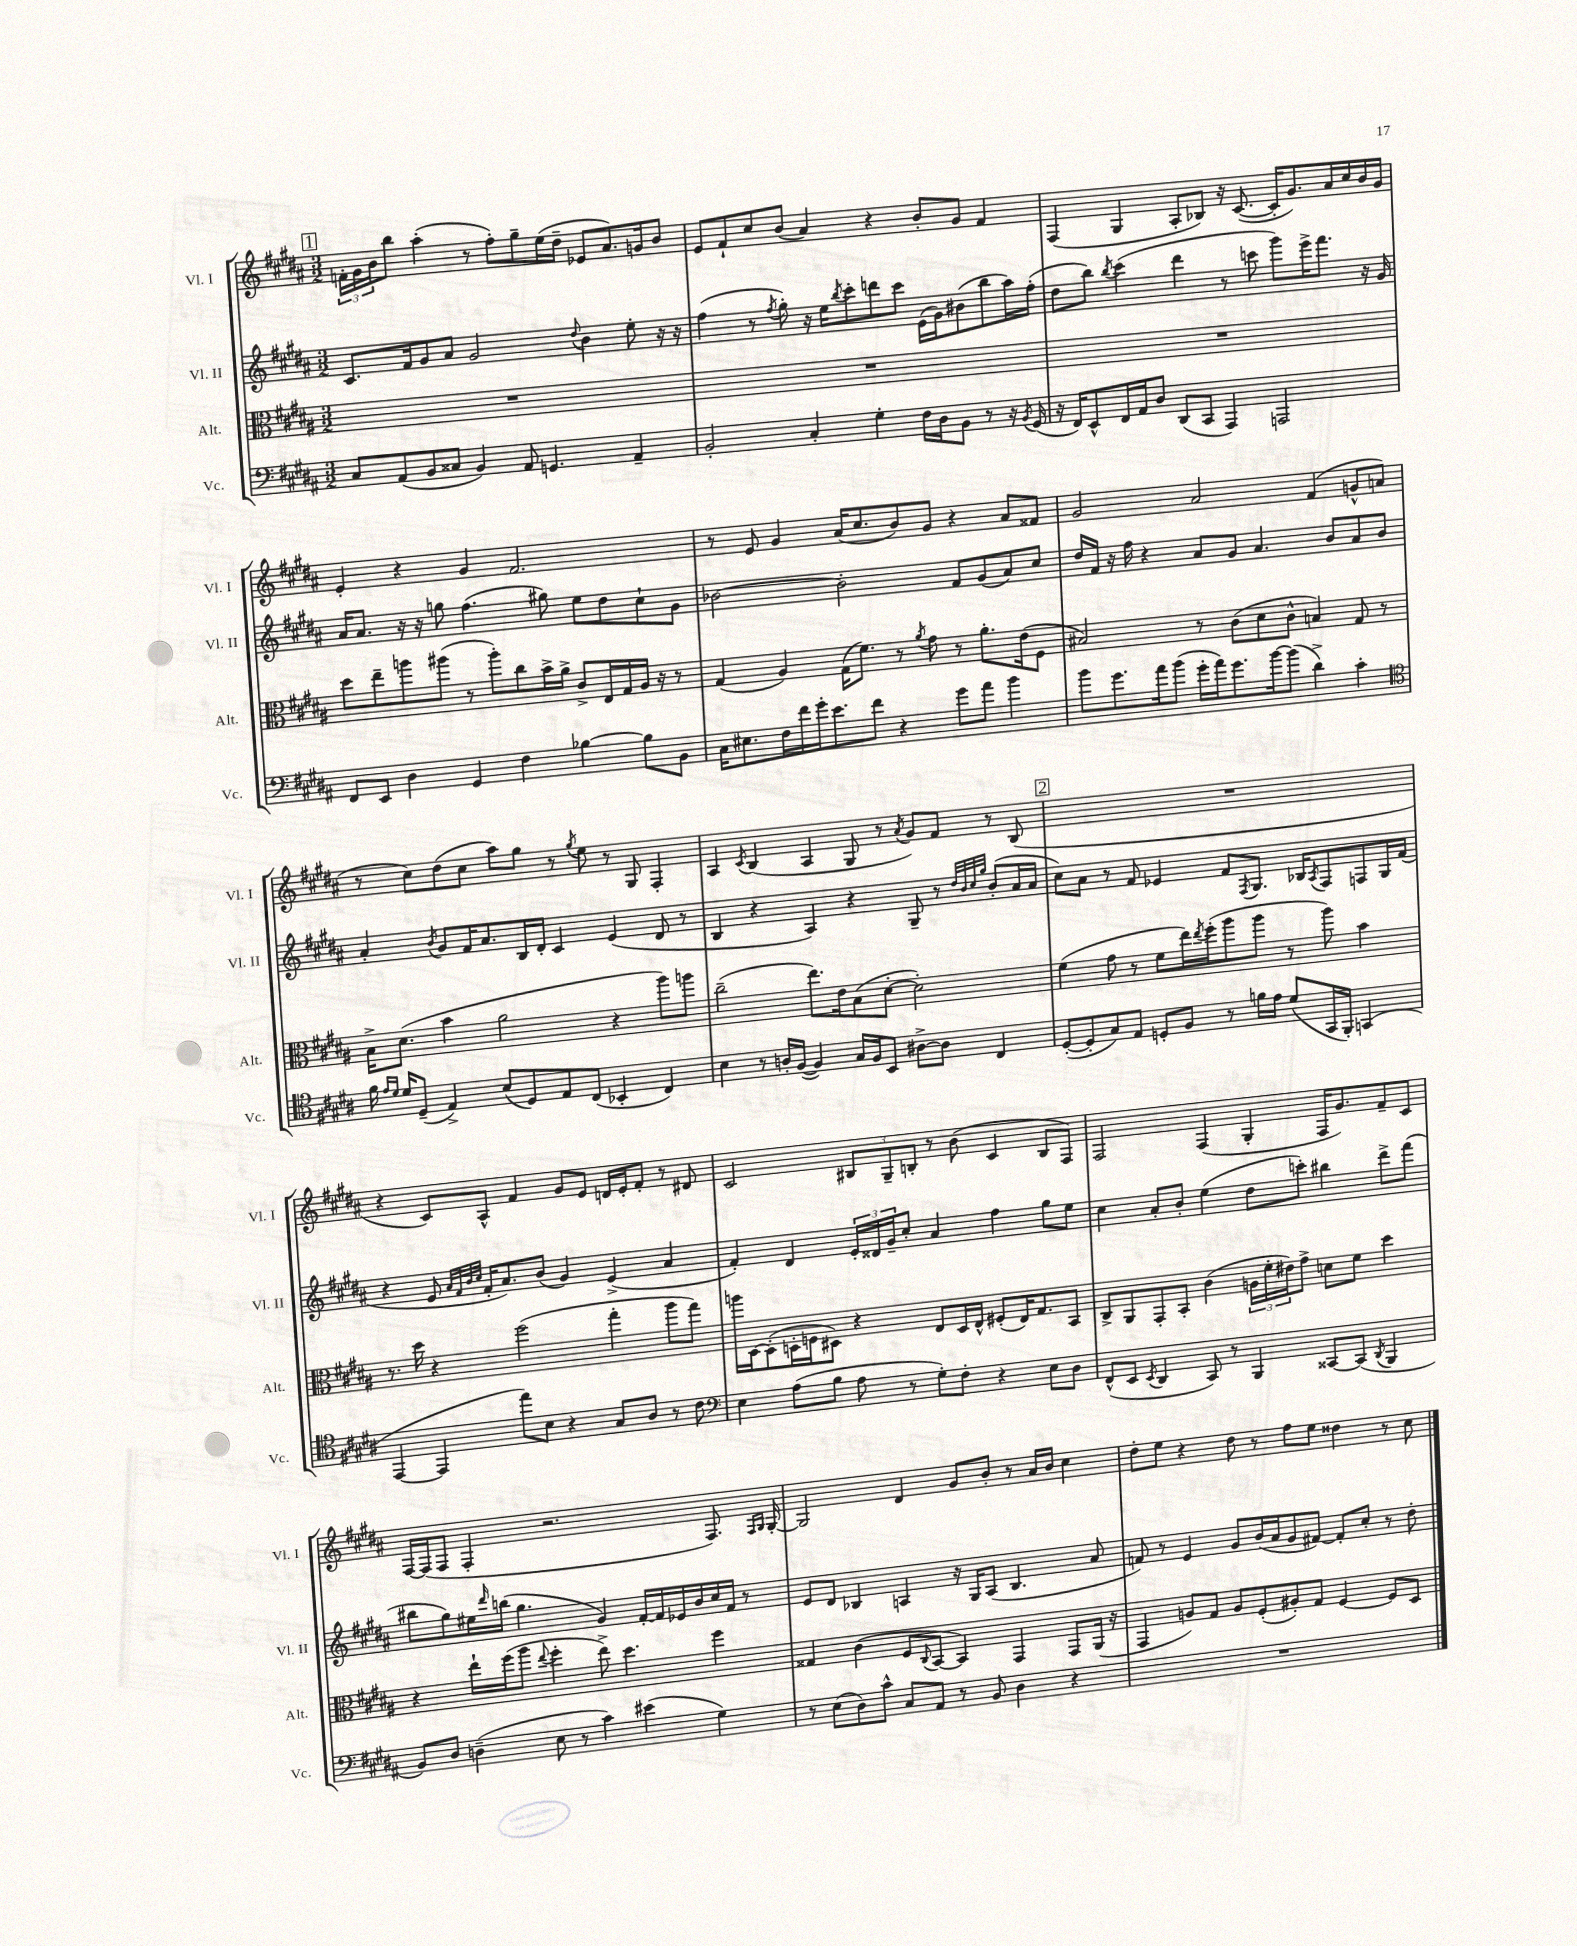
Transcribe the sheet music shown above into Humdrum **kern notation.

**kern	**kern	**kern	**kern
*staff4	*staff3	*staff2	*staff1
*clefF4	*clefC3	*clefG2	*clefG2
*k[f#c#g#d#a#]	*k[f#c#g#d#a#]	*k[f#c#g#d#a#]	*k[f#c#g#d#a#]
*M3/2	*M3/2	*M3/2	*M3/2
8C#	1.r	8.c#	24f'
.	.	.	24g#
.	.	.	24b
(8AA#	.	.	8bb
.	.	16f#	.
8BB	.	8g#	(4aa#'
8C##	.	8a#	.
4BB)	.	2g#	8r
.	.	.	8ff#')
8AA#	.	.	8gg#~
4.GG	.	.	(16ee
.	.	.	16dd#~
.	.	8qqdd#	.
.	.	4b	8e-
.	.	.	8.a#)
4AA#~	.	8ee'	.
.	.	.	16g
.	.	16r	8b
.	.	16r	.
=	=	=	=
2BB'	1.r	(4ff#	8e
.	.	.	8f#`
.	.	8r	8cc#
.	.	8qff#	.
.	.	8gg#')	(8b
4C#'	.	16r	4a#)
.	.	16ee	.
.	.	8qbb	.
.	.	8ccc#'	.
4G#'	.	8ddd	4r
.	.	8ccc#	.
16F#	.	(16e	8b'
16D#	.	16g#)	.
8BB	.	(8b#	8g#
8r	.	8bb	4f#
16r	.	16aa#)	.
8qBB	.	.	.
(16GG#	.	(16ff#'	.
=	=	=	=
16r	1.r	8dd#	(4F#
16FF#)	.	.	.
8EE^^	.	8bb)	.
.	.	8qbb	.
16FF#	.	(4ccc#	4G#
16AA#	.	.	.
8D#	.	.	.
(8DD#	.	4ddd#	8A#'
8CC#	.	.	8B-)
4AAA#)	.	8r	16r
.	.	.	([8.c#
.	.	8ccc	.
2AAA	.	8ggg#)	16c#']
.	.	.	8.g#)
.	.	16eee^	.
.	.	8.fff#	.
.	.	.	16a#
.	.	.	16cc#
.	.	16r	16b
.	.	16g#	16g#
=	=	=	=
8FF#	8dd#	16a#	4e'
.	.	8.a#	.
8EE	8ee~	.	.
4D#	8aa	16r	4r
.	.	16r	.
.	(8aa#	8gg	.
4GG#	8r	(4.ff#	4g#
.	8aa#')	.	.
4F#	8cc#	.	2.f#
.	16b^	8gg#)	.
.	16a#^	.	.
[4B-	8c#^	8ee	.
.	16E	8dd#	.
.	16G#	.	.
8B-]	16A#	8cc#`	.
.	16r	.	.
8BB	8r	8g#	.
=	=	=	=
16C#	(4G#	[2b-	8r
8.E#	.	.	.
.	.	.	8e
16F#	4A#)	.	4g#
16f#	.	.	.
16g#'	.	.	.
8.e	.	.	.
.	(16G#	2b-']	(16a#
.	8.f#)	.	8.cc#
8f#	.	.	.
4r	8r	.	8b)
.	8qa#	.	.
.	8g#	.	8g#
8g#	8r	8f#	4r
8a#	8.a#'	(8g#	.
4b	.	8a#)	8a#
.	(16e	.	.
.	8F#	8cc#	8f##
=	=	=	=
8b	2B#)	16dd#	2g#
.	.	16f#	.
8.g#	.	16r	.
.	.	16ff#	.
.	.	4r	.
16a#	.	.	.
(8b	.	.	.
16g#'	8r	8a#	2a#
16a#)	.	.	.
8.g#	(8c#	8g#	.
.	8d#	4.a#	.
[16b	.	.	.
(8b]	8c#^^	.	.
4d#^)	4B)	.	(4f#
.	.	8b	.
4c#'	8G#	8a#	8g^^
.	8r	8b	8a
=	=	=	=
*clefC4	*	*	*
16f#	16B^	4a#'	8r
16qqe	.	.	.
16qqd#	.	.	.
16d#	(8.d#	.	.
(8D#~	.	.	8cc#)
.	.	8qb	.
4E^)	4b	8g#	(8dd#
.	.	16f#	8cc#
.	.	8.a#	.
(8B	2a#	.	8aa#)
8D#)	.	16B	8gg#
.	.	16d#'	.
8E	.	4c#	8r
.	.	.	8qgg#
(8C#	.	.	8ee
4BB-'	4r	(4e	8r
.	.	.	8G#
4C#)	8aa#)	8d#	4F#'
.	8aa	8r	.
=	=	=	=
4B	(2cc#~	4B	4A#
.	.	.	8qc#
8r	.	4r	(4B
16A'	.	.	.
([16F#	.	.	.
4F#])	8.ee)	4A#)	4A#
.	16e	.	.
16G#	(8B	4r	8G#
16F#	.	.	.
8BB	[8d#'	.	8r
.	.	.	8qa#
[8A#^	2d#'])	8G#~	8g#)
8A#]	.	8r	8f#
.	.	32qqdd#	.
.	.	32qqb	.
.	.	32qqcc#	.
.	.	32qqgg#	.
4C#	.	(8b'	8r
.	.	16a#	(8B
.	.	16a#	.
=	=	=	=
([8D#'	(4f#	8cc#)	1.r
8D#']	.	8a#	.
8G#)	8g#	8r	.
8E	8r	8f#	.
8D'	8f#	4e-	.
8F#	16ee)	.	.
.	8qee	.	.
.	(16ff#'	.	.
8r	8aa#	8f#	.
.	.	8qF#	.
16f	8aa#	8.G#	.
16e	.	.	.
(8d#	8r	.	.
.	.	16B-	.
.	.	8qA#	.
16GG#	8aa#)	8F#	.
16FF#')	.	.	.
(4GG	4b	8F	.
.	.	16G#	.
.	.	(16f#	.
=	=	=	=
[4EE	8.r	4r	4r
.	16dd#	.	.
4EE]	4r	8e	8c#)
.	.	32qqa#	.
.	.	32qqf#	.
.	.	32qqb	.
.	.	32qqcc#	.
.	.	16f#'	8A#^^
.	.	8.a#)	.
8ee)	(2ff#	.	4f#
8B	.	(8b	.
4r	.	4g#)	8g#
.	.	.	8e
8G#	4gg#'	(4e^	16d
.	.	.	16e'
8A#	.	.	8f#'
8r	8aa#	4a#	8r
8c#	8gg#)	.	8d#
=	=	=	=
*clefF4	*	*	*
4E	16aa	4f#')	2c#
.	[16D#	.	.
.	(8D#']	.	.
(8A#	16D'	4d#	.
.	16F	.	.
8B	8D#)	.	.
8A#	4r	24e'	12B#
.	.	24d##	.
.	.	24g#~	12G#~
8r	.	8cc#'	.
.	.	.	12B'
8G#')	8E	4a#	8r
8F#'	16D#	.	(8b
.	16E^^	.	.
4r	(8F#'	4ff#	4c#
.	16E)	.	.
.	8.G#	.	.
8E	.	8gg#	8B
8D#	8BB	8ee	8F#)
=	=	=	=
(8FF#^^	8C#^	4cc#	2F#
8EE	8AA#	.	.
8qEE	.	.	.
4DD#	8GG#'	8a#'	.
.	8BB'	8b'	.
8CC#)	(4c#	(4ee	(4F#
8r	.	.	.
4BBB	24A	8dd#	4G#'
.	24f#'	.	.
.	24e#)	.	.
.	8g#^	8ccc')	.
[8CC##	8d	4bb#	16F#
.	.	.	8.g#)
(8CC##]	8f#	.	.
8qDD#	.	.	.
4BBB	4dd#	8ddd#^	8f#~
.	.	(8fff#	8c#
=	=	=	=
8BB)	4r	8bb#	[16F#
.	.	.	(16F#]
8D#	.	8gg#)	8F#
(4D~	16ee`	16ee#	4F#'
.	.	16qqddd#	.
.	(16ff#	(16bb	.
.	8aa#	4.gg#	.
.	8qqee	.	.
8E	4ff#'	.	2.r
8r	.	.	.
4c#)	8ee^)	4g#)	.
.	4.dd#	.	.
(4e#	.	[16f#'	.
.	.	16f#]	.
.	.	16e-	.
.	.	16b	.
4G#)	4ff#	16cc#	8.F#)
.	.	16f#	.
.	.	8r	.
.	.	.	16qqF#
.	.	.	16qqG#
.	.	.	[16G#'
=	=	=	=
8r	4G##	8e	2G#]
(8E	.	8d#	.
8D#)	(4c#	4B-	.
8c#^^	.	.	.
8C#	8F#	4A	4d#
.	8qqC#	.	.
8AA#	[8BB	.	.
8r	4BB])	16r	8g#
.	.	16G#	.
8BB	.	(8A	8b'
4D#	4GG#	4.B-	8r
.	.	.	16a#
.	.	.	16b
4r	8GG#	.	4cc#
.	(16AA#	8a#	.
.	16r	.	.
=	=	=	=
1.r	4GG#	8f)	8dd#'
.	.	8r	8ee
.	8A)	4e	4r
.	8G#	.	.
.	8A	8g#	8dd#
.	(8F#'	(16b	8r
.	.	16a#	.
.	8A#')	8g#	8ff#
.	8G#	[8f#)	8ee
.	[4F#	8f#']	4dd##
.	.	8cc#'	.
.	8F#]	8r	8r
.	8D#	8dd#'	8cc#
==	==	==	==
*-	*-	*-	*-
